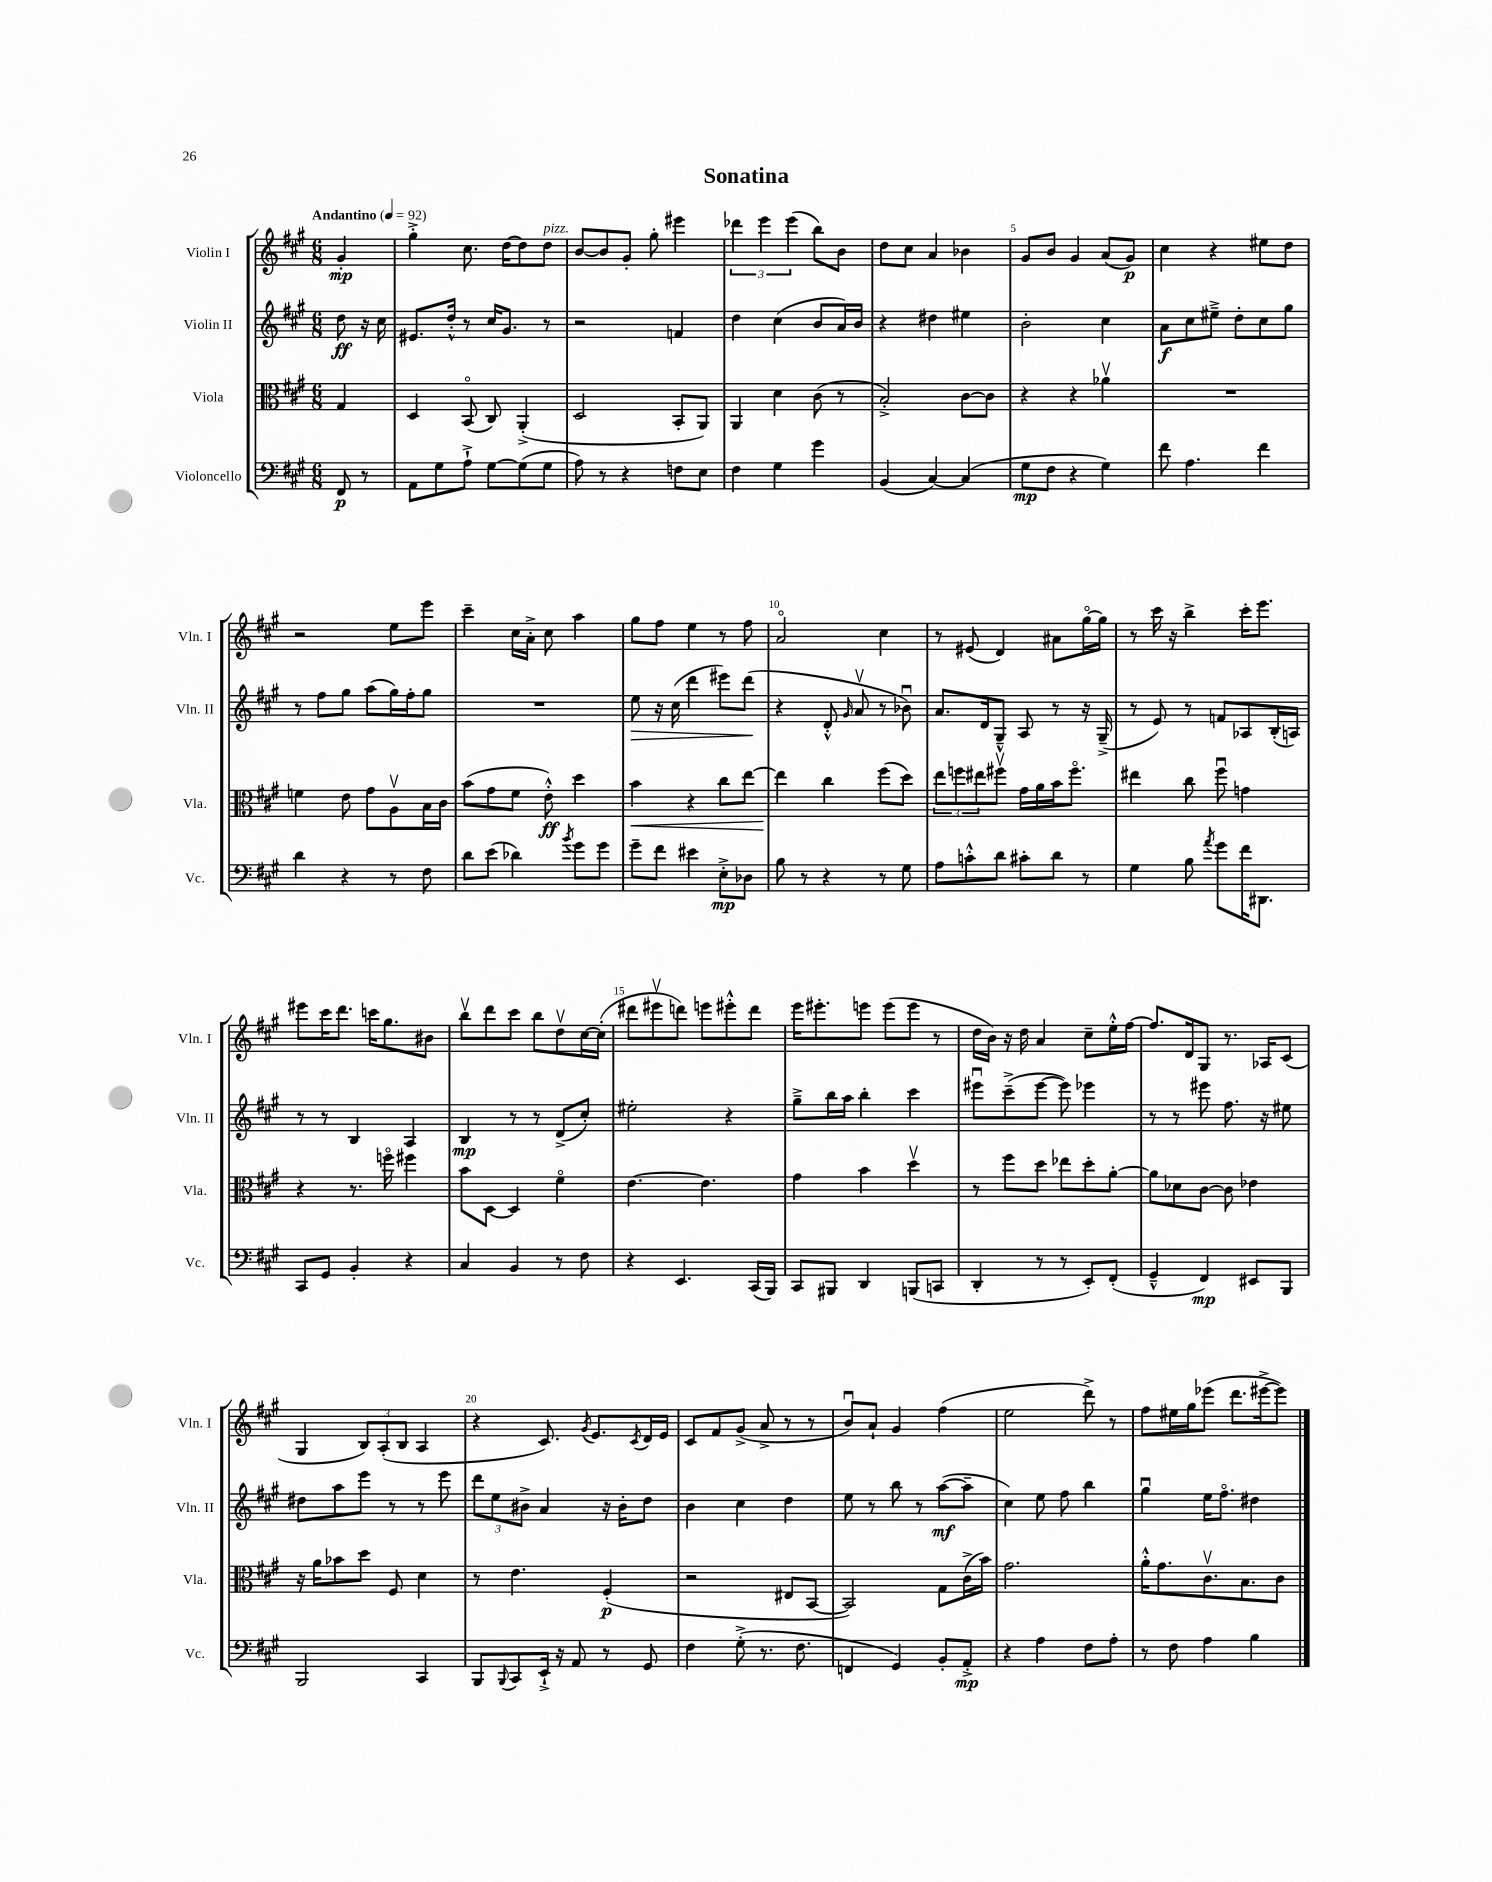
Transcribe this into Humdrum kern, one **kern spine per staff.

**kern	**dynam	**kern	**dynam	**kern	**dynam	**kern	**dynam
*part4	*part4	*part3	*part3	*part2	*part2	*part1	*part1
*staff4	*staff4	*staff3	*staff3	*staff2	*staff2	*staff1	*staff1
*I"Violoncello	*	*I"Viola	*	*I"Violin II	*	*I"Violin I	*
*I'Vc.	*	*I'Vla.	*	*I'Vln. II	*	*I'Vln. I	*
*clefF4	*	*clefC3	*	*clefG2	*	*clefG2	*
*k[f#c#g#]	*	*k[f#c#g#]	*	*k[f#c#g#]	*	*k[f#c#g#]	*
*M6/8	*	*M6/8	*	*M6/8	*	*M6/8	*
*MM92	*	*MM92	*	*MM92	*	*MM92	*
=	=	=	=	=	=	=	=
!	!	!	!	!	!	!LO:TX:a:B:t=Andantino	!
8FF#/	p	4G#/	.	8dd\	ff	4g#'/	mp
8r	.	.	.	16r	.	.	.
.	.	.	.	16cc#\	.	.	.
=1	=1	=1	=1	=1	=1	=1	=1
8AA\L	.	4D/	.	8.e#X/L	.	4gg#'^\	.
8G#\	.	.	.	.	.	.	.
.	.	.	.	16dd'^^/Jk	.	.	.
8A`^\J	.	(8BB/	.	8r	.	8.cc#\	.
[8G#\L	.	8C#/)	.	16cc#/KL	.	.	.
.	.	.	.	8.g#/J	.	[16dd\KL	.
(8G#\]	.	(4AA'^/	.	.	.	8dd\]	.
!	!	!	!	!	!	!LO:TX:a:i:t=pizz.	!
8G#\J	.	.	.	8r	.	8dd\J	.
=2	=2	=2	=2	=2	=2	=2	=2
8A\)	.	2D/	.	2r	.	[8b/L	.
8r	.	.	.	.	.	8b/]	.
4r	.	.	.	.	.	8g#'/J	.
.	.	.	.	.	.	8gg#'\	.
8Fn\L	.	8BB'/L	.	4fn/	.	4eee#X\	.
8E\J	.	8AA/J)	.	.	.	.	.
=3	=3	=3	=3	=3	=3	=3	=3
4F#\	.	4AA/	.	4dd\	.	6ddd-X\	.
.	.	.	.	.	.	6eee\	.
4G#\	.	4d\	.	(4cc#\	.	.	.
.	.	.	.	.	.	(6eee\	.
4g#\	.	(8c#\	.	8b/L	.	8bb\L)	.
.	.	8r	.	16a/L)	.	8b\J	.
.	.	.	.	16b/JJ	.	.	.
=4	=4	=4	=4	=4	=4	=4	=4
(4BB/	.	2B'^/)	.	4r	.	8dd\L	.
.	.	.	.	.	.	8cc#\J	.
[4C#/)	.	.	.	4dd#X\	.	4a/	.
(4C#/]	.	[8c#\L	.	4ee#X\	.	4b-X\	.
.	.	8c#\J]	.	.	.	.	.
=5	=5	=5	=5	=5	=5	=5	=5
8G#\L	mp	4r	.	2b'\	.	8g#/L	.
8F#\J	.	.	.	.	.	8b/J	.
4r	.	4r	.	.	.	4g#/	.
4G#\)	.	4a-Xv\	.	4cc#\	.	(8a/L	.
.	.	.	.	.	.	8g#/J)	p
=6	=6	=6	=6	=6	=6	=6	=6
8f#\	.	2.r	.	8a\L	f	4cc#\	.
4.A\	.	.	.	8cc#\	.	.	.
.	.	.	.	8ee#X~^\J	.	4r	.
.	.	.	.	8dd'\L	.	.	.
4f#\	.	.	.	8cc#\	.	8ee#X\L	.
.	.	.	.	8gg#\J	.	8dd\J	.
!!LO:LB:g=z
=7	=7	=7	=7	=7	=7	=7	=7
4d\	.	4fn\	.	8r	.	2r	.
.	.	.	.	8ff#\L	.	.	.
4r	.	8e\	.	8gg#\J	.	.	.
.	.	8g#\L	.	(8aa\L	.	.	.
8r	.	8Av\	.	16gg#\L)	.	8ee\L	.
.	.	.	.	16ff#'\J	.	.	.
8F#\	.	16B\L	.	8gg#\J	.	8eee\J	.
.	.	16c#\JJ	.	.	.	.	.
=8	=8	=8	=8	=8	=8	=8	=8
8d\L	.	(8b\L	.	2.r	.	4ccc#~\	.
(8e\J	.	8g#\	.	.	.	.	.
4d-X\)	.	8f#\J	.	.	.	16cc#\LL	.
.	.	.	.	.	.	16a'^\JJ	.
.	.	8e'^^\)	ff	.	.	8cc#\	.
8qb/	.	.	.	.	.	.	.
8g#\L	.	4dd\	.	.	.	4aa\	.
8g#\J	.	.	.	.	.	.	.
=9	=9	=9	=9	=9	=9	=9	=9
!	!	!	!LO:HP:b	!	!LO:HP:b	!	!
8g#~\L	.	4b\	<	8ee\	>	8gg#\L	.
8f#\J	.	.	.	16r	.	8ff#\J	.
.	.	.	.	(16cc#\	.	.	.
4e#X\	.	4r	.	4ddd\	.	4ee\	.
8E'^\L	mp	8cc#\L	.	8eee#X\L)	.	8r	.
8D-X\J	.	[8ee\J	.	(8ddd\J	.	8ff#\	.
.	.	.	.	.	]	.	.
=10	=10	=10	=10	=10	=10	=10	=10
8B\	.	4ee\]	.	4r	.	2a/	.
8r	.	.	.	.	.	.	.
4r	.	4cc#\	[	8d'^^/	.	.	.
.	.	.	.	16qqg#/	.	.	.
.	.	.	.	8av/	.	.	.
8r	.	(8ff#\L	.	8r	.	4cc#\	.
8G#\	.	8dd\J)	.	8b-Xu\)	.	.	.
=11	=11	=11	=11	=11	=11	=11	=11
8A\L	.	12ee\L	.	8.a/L	.	8r	.
.	.	12ffn\	.	.	.	.	.
8cn'^^\	.	.	.	.	.	(8e#X/	.
.	.	12ee#X\	.	.	.	.	.
.	.	.	.	16d/k	.	.	.
8d\J	.	8ff#Xv\J	.	8G#~^^/J	.	4d/)	.
8c#X'\L	.	16g#\LL	.	8A/	.	.	.
.	.	16a\	.	.	.	.	.
8d\J	.	16b\J	.	8r	.	8a#X\L	.
.	.	8.ff#\J	.	.	.	.	.
8r	.	.	.	16r	.	[16gg#\L	.
.	.	.	.	(16G#~^/	.	16gg#\JJ]	.
=12	=12	=12	=12	=12	=12	=12	=12
4G#\	.	4ee#X\	.	8r	.	8r	.
.	.	.	.	8e/)	.	16ccc#\	.
.	.	.	.	.	.	16r	.
8B\	.	8cc#\	.	8r	.	4bb^\	.
8qa/	.	.	.	.	.	.	.
8g#\L	.	8ff#u\	.	8fn/L	.	.	.
16f#\K	.	4gn\	.	8A-X/	.	16ccc#'\KL	.
8.DD#X\J	.	.	.	.	.	8.eee\J	.
.	.	.	.	(16B'/L	.	.	.
.	.	.	.	16An/JJ)	.	.	.
!!LO:LB:g=z
=13	=13	=13	=13	=13	=13	=13	=13
8CC#/L	.	4r	.	8r	.	8eee#X\L	.
8GG#/J	.	.	.	8r	.	16ccc#\K	.
.	.	.	.	.	.	8.ddd\J	.
4BB'/	.	8.r	.	4B/	.	.	.
.	.	.	.	.	.	16cccn\KL	.
.	.	16ffn\	.	.	.	8.gg#\	.
4r	.	4ff#X\	.	4A/	.	.	.
.	.	.	.	.	.	8b#X\J	.
=14	=14	=14	=14	=14	=14	=14	=14
4C#/	.	8b\L	.	4B/	mp	8bbv\L	.
.	.	[8D\J	.	.	.	8ddd\	.
4BB/	.	4D/]	.	8r	.	8ccc#\J	.
.	.	.	.	8r	.	8bb\L	.
8r	.	4f#\	.	(8d^/L	.	8ddv\	.
8F#\	.	.	.	8cc#'/J)	.	[16cc#\L	.
.	.	.	.	.	.	(16cc#'\JJ]	.
=15	=15	=15	=15	=15	=15	=15	=15
4r	.	[4.e\	.	2ee#X'\	.	8ddd#X\L	.
.	.	.	.	.	.	8eee#Xv\	.
4.EE/	.	.	.	.	.	8dddn\J)	.
.	.	4.e\]	.	.	.	8eeen\L	.
.	.	.	.	4r	.	8eee#X'^^\	.
(16CC#/LL	.	.	.	.	.	8ddd\J	.
16BBB/JJ)	.	.	.	.	.	.	.
=16	=16	=16	=16	=16	=16	=16	=16
8CC#/L	.	4g#\	.	8gg#~^\L	.	16eee\KL	.
.	.	.	.	.	.	8.eee#X'\	.
8BBB#X/J	.	.	.	16bb\L	.	.	.
.	.	.	.	16aa\JJ	.	.	.
4DD/	.	4b\	.	4bb'\	.	8eeen\J	.
.	.	.	.	.	.	(8eee\L	.
(8BBBn/L	.	4ddv\	.	4ccc#\	.	8eee\J	.
8CCn/J	.	.	.	.	.	8r	.
=17	=17	=17	=17	=17	=17	=17	=17
4DD'/	.	8r	.	8eee#Xu\L	.	16dd\LL	.
.	.	.	.	.	.	16b\JJ)	.
.	.	8ff#\L	.	(8ccc#~^\	.	16r	.
.	.	.	.	.	.	16dd\	.
8r	.	8dd\J	.	[8eee#\J	.	4a/	.
8r	.	8ee-X\L	.	8eee#\])	.	.	.
8EE'/L)	.	8dd'\	.	4eee-X\	.	8cc#~\L	.
(8FF#'/J	.	[8a'\J	.	.	.	16ee'^^\L	.
.	.	.	.	.	.	[16ff#\JJ	.
=18	=18	=18	=18	=18	=18	=18	=18
4GG#~^^/	.	8a\L]	.	8r	.	8.ff#/L]	.
.	.	8d-X\	.	8r	.	.	.
.	.	.	.	.	.	16d/k	.
4FF#/)	mp	[8c#\J	.	8eee#X\	.	8G#/J	.
.	.	8c#\]	.	8.ff#\	.	8.r	.
8EE#X/L	.	4e-X\	.	.	.	.	.
.	.	.	.	16r	.	16A-X/KL	.
8BBB/J	.	.	.	8ee#X\	.	(8c#/J	.
!!LO:LB:g=z
=19	=19	=19	=19	=19	=19	=19	=19
2BBB/	.	16r	.	8dd#X\L	.	4G#/	.
.	.	16a\KL	.	.	.	.	.
.	.	8b-X\	.	8aa\	.	.	.
.	.	8dd\J	.	8eee\J	.	12B/L)	.
.	.	.	.	.	.	(12A'/	.
.	.	8F#/	.	8r	.	.	.
.	.	.	.	.	.	12B/J	.
4CC#/	.	4d\	.	8r	.	4A/	.
.	.	.	.	8eee\	.	.	.
=20	=20	=20	=20	=20	=20	=20	=20
8BBB/L	.	8r	.	12ddd\L	.	4r	.
.	.	.	.	12ee\	.	.	.
8qqBBB/	.	.	.	.	.	.	.
8CC#/	.	4.e\	.	.	.	.	.
.	.	.	.	12b#X^\J	.	.	.
16EE`^/Jk	.	.	.	4a/	.	8.c#/)	.
16r	.	.	.	.	.	.	.
8AA/	.	.	.	.	.	.	.
.	.	.	.	.	.	8qg#/	.
.	.	.	.	.	.	8.e/L	.
8r	.	(4F#'/	p	16r	.	.	.
.	.	.	.	16b#'\KL	.	.	.
.	.	.	.	.	.	8qc#/	.
8GG#/	.	.	.	8dd\J	.	16d/L	.
.	.	.	.	.	.	16e/JJ	.
=21	=21	=21	=21	=21	=21	=21	=21
4F#\	.	2r	.	4b\	.	8c#/L	.
.	.	.	.	.	.	8f#/	.
(8G#'^\	.	.	.	4cc#\	.	(8g#^/J	.
8.r	.	.	.	.	.	8a^/	.
.	.	8E#X/L	.	4dd\	.	8r	.
8.F#\	.	.	.	.	.	.	.
.	.	[8BB/J	.	.	.	8r	.
=22	=22	=22	=22	=22	=22	=22	=22
4FFn/	.	2BB/])	.	8ee\	.	8bu/L)	.
.	.	.	.	8r	.	8a`/J	.
4GG#/)	.	.	.	8bb\	.	4g#/	.
.	.	.	.	8r	.	.	.
8BB'/L	.	8G#\L	.	([8aa\L	mf	(4ff#\	.
8AA'^/J	mp	(16c#^\L	.	8aa~\J]	.	.	.
.	.	16b\JJ)	.	.	.	.	.
=23	=23	=23	=23	=23	=23	=23	=23
4r	.	2.g#\	.	4cc#\)	.	2ee\	.
4A\	.	.	.	8ee\	.	.	.
.	.	.	.	8ff#\	.	.	.
8F#\L	.	.	.	4bb\	.	8ddd^\)	.
8A'\J	.	.	.	.	.	8r	.
=24	=24	=24	=24	=24	=24	=24	=24
8r	.	16a'^^\KL	.	4gg#u\	.	8ff#\L	.
.	.	8.g#\	.	.	.	.	.
8F#\	.	.	.	.	.	16ee#X\L	.
.	.	.	.	.	.	16gg#\J	.
4A\	.	8.c#v\	.	16ee\KL	.	(8eee-X\J	.
.	.	.	.	8.ff#\J	.	.	.
.	.	.	.	.	.	8.ddd\L	.
.	.	8.B\	.	.	.	.	.
4B\	.	.	.	4dd#X\	.	.	.
.	.	.	.	.	.	[16eee#X^\k	.
.	.	8c#\J	.	.	.	8eee#\J])	.
==	==	==	==	==	==	==	==
*-	*-	*-	*-	*-	*-	*-	*-
